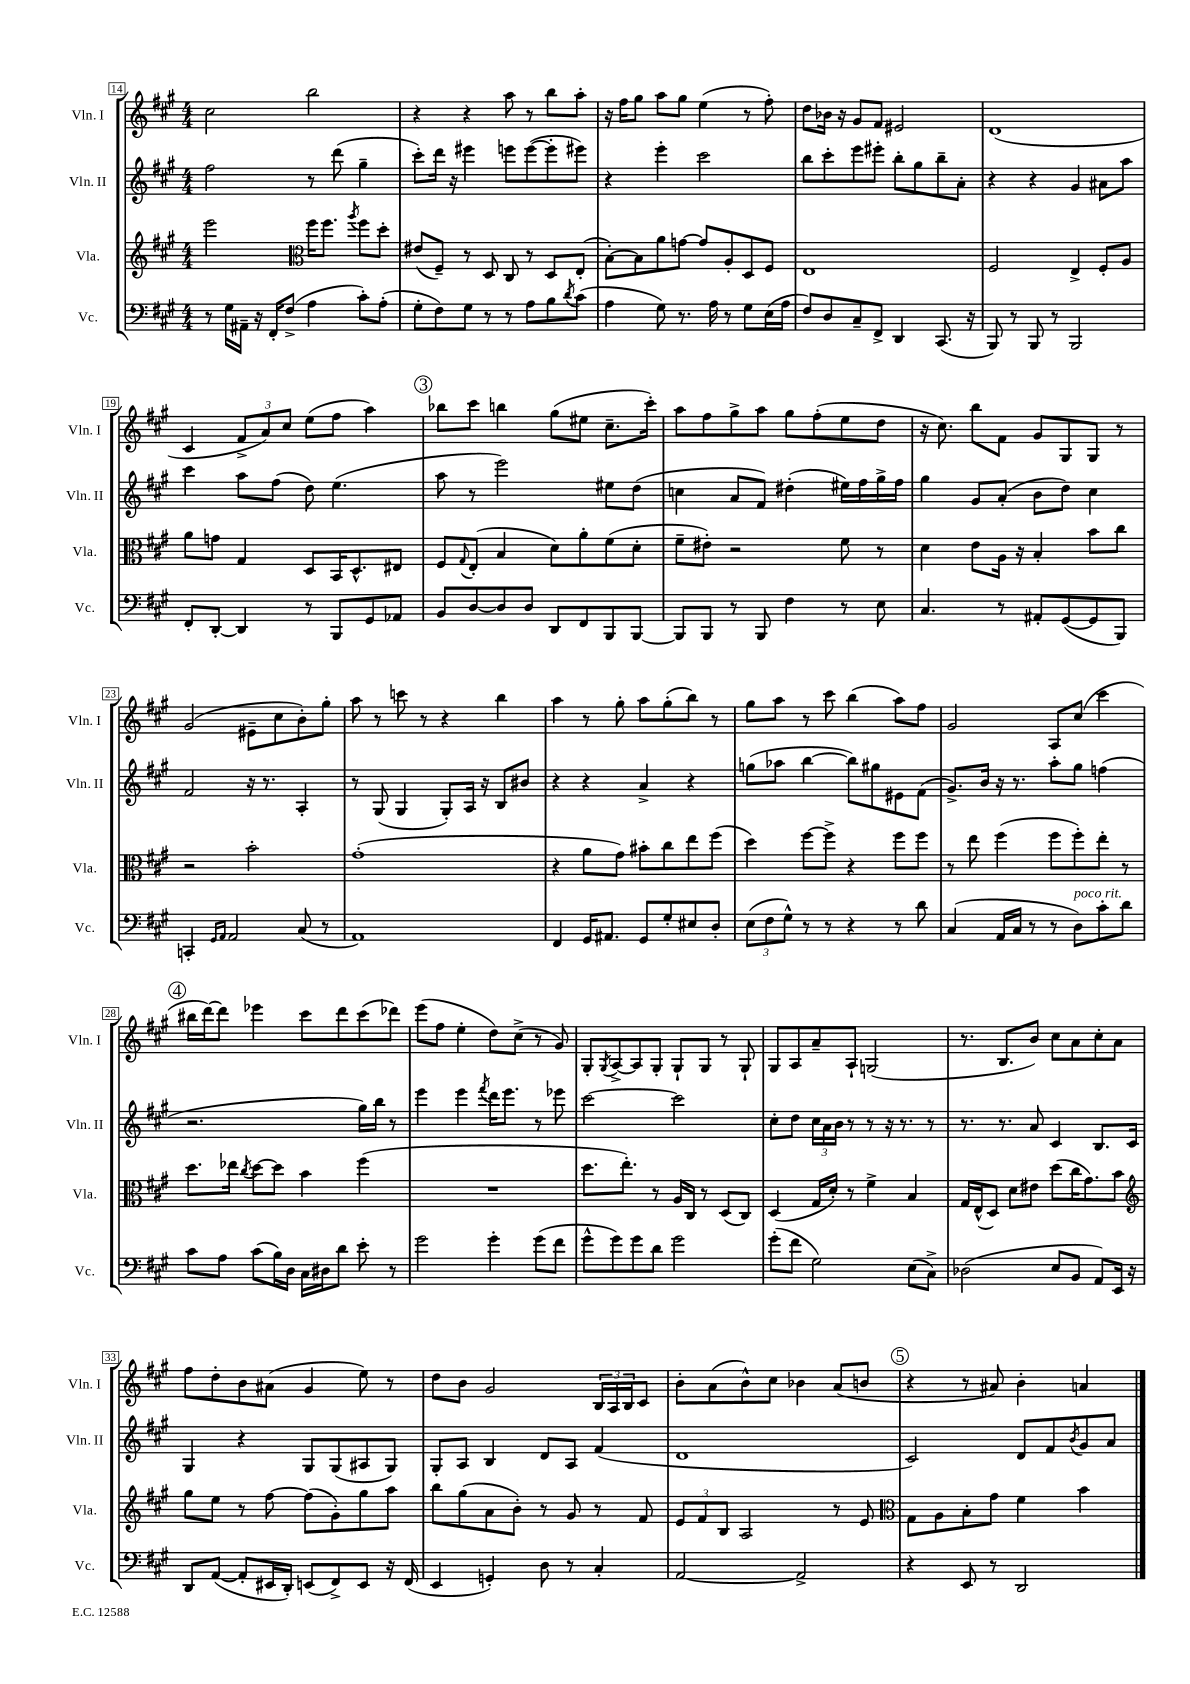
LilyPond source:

<<
\new StaffGroup <<
\new Staff = "s0" \with { instrumentName = "Vln. I" shortInstrumentName = "Vln. I" } {
    \clef treble \key a \major \numericTimeSignature \time 4/4
    cis''2 b''2 |
    r4 r4 a''8 r8 b''8 a''8-. |
    r16 fis''16 gis''8 a''8 gis''8 e''4( r8 fis''8-.) |
    d''8 bes'16 r16 gis'8 fis'8 eis'2 |
    d'1( |
    cis'4 \tuplet 3/2 { fis'8-> a'8) cis''8 } e''8( fis''8 a''4) |
    \mark \markup { \circle "3" } bes''8 cis'''8 b''4 gis''8( eis''8 cis''8.-- cis'''16-.) |
    a''8 fis''8 gis''8-> a''8 gis''8 fis''8-.( e''8 d''8 |
    r16 cis''8.) b''8 fis'8 gis'8 gis8 gis8 r8 |
    gis'2( eis'8-- cis''8 b'8-.) gis''8-. |
    a''8 r8 c'''8 r8 r4 b''4 |
    a''4 r8 gis''8-. a''8 gis''8-.( b''8) r8 |
    gis''8 a''8 r8 cis'''8 b''4( a''8) fis''8 |
    gis'2 a8 cis''8( cis'''4 |
    \mark \markup { \circle "4" } bis''16 d'''16~) d'''8 ees'''4 cis'''8 d'''8 cis'''8( des'''8) |
    e'''8( fis''8 e''4-. d''8) cis''8->( r8 gis'8) |
    gis8-. \acciaccatura { gis8 } a8~-> a8 gis8-. gis8-! gis8 r8 gis8-! |
    gis8 a8 a'8-- a8-! g2( |
    r8. b8. b'8) cis''8 a'8 cis''8-. a'8 |
    fis''8 d''8-. b'8 ais'8( gis'4 e''8) r8 |
    d''8 b'8 gis'2 \tuplet 3/2 { b16 a16 b16 } cis'8 |
    b'8-. a'8( b'8-^) cis''8 bes'4 a'8( b'8 |
    \mark \markup { \circle "5" } r4 r8 ais'8) b'4-. a'4 \bar "|." |
}
\new Staff = "s1" \with { instrumentName = "Vln. II" shortInstrumentName = "Vln. II" } {
    \clef treble \key a \major \numericTimeSignature \time 4/4
    fis''2 r8 d'''8( gis''4-- |
    cis'''8-.) d'''16 r16 eis'''4 e'''8 e'''8~( e'''8-. eis'''8) |
    r4 e'''4-. cis'''2 |
    b''8 cis'''8-. e'''8 eis'''8-. b''8-. gis''8 b''8-- a'8-. |
    r4 r4 gis'4 ais'8 a''8 |
    cis'''4 a''8 fis''8( d''8) e''4.( |
    \mark \markup { \circle "3" } a''8 r8 e'''2) eis''8 d''8( |
    c''4 a'8 fis'8) dis''4-.( eis''16) fis''16 gis''16-> fis''16 |
    gis''4 gis'8 a'8-.( b'8 d''8) cis''4 |
    fis'2 r16 r8. a4-. |
    r8 gis8( gis4 gis8-.) a16 r16 b8 bis'8 |
    r4 r4 a'4-> r4 |
    g''8( aes''8 b''4~ b''8) gis''8 eis'8 fis'8( |
    gis'8.->) b'16 r16 r8. a''8-. gis''8 f''4( |
    \mark \markup { \circle "4" } r2. gis''16) b''16 r8 |
    e'''4 e'''4 \acciaccatura { fis'''8 } d'''16 e'''8. r8 ees'''8 |
    cis'''2~ cis'''2 |
    cis''8-. d''8 \tuplet 3/2 { cis''16 a'16 b'16 } r8 r8 r16 r8. r8 |
    r8. r8. a'8 cis'4 b8. cis'16 |
    gis4 r4 gis8 gis8( ais8 gis8) |
    gis8-. a8 b4 d'8 a8 fis'4( |
    d'1 |
    \mark \markup { \circle "5" } cis'2) d'8 fis'8 \acciaccatura { b'8 } gis'8 a'8 \bar "|." |
}
\new Staff = "s2" \with { instrumentName = "Vla." shortInstrumentName = "Vla." } {
    \clef treble \key a \major \numericTimeSignature \time 4/4
    e'''2 \clef alto fis''16 fis''8. \acciaccatura { a''8 } fis''8 d''8-. |
    eis'8( fis8--) r8 d8 cis8 r8 d8 e8-.( |
    b8~-.) b8 a'8 g'8~ g'8 a8-. d8 fis8 |
    e1 |
    fis2 e4-> fis8-. a8 |
    a'8 g'8 gis4 d8 b,16 d8.-^ eis8 |
    \mark \markup { \circle "3" } fis8 \appoggiatura { gis8 } e8-.( b4 d'8) a'8-. fis'8( d'8-. |
    fis'8-- eis'8-.) r2 fis'8 r8 |
    d'4 e'8 a16 r16 b4-. b'8 cis''8 |
    r2 b'2-. |
    gis'1-.( |
    r4 a'8 gis'8) bis'8-. cis''8 e''8 fis''8( |
    d''4) fis''8~ fis''8-> r4 fis''8 fis''8 |
    r8 e''8 fis''4( fis''8 fis''8-.) e''8-. r8 |
    \mark \markup { \circle "4" } d''8. ees''16 \acciaccatura { cis''8 } d''8~ d''8 b'4 fis''4( |
    R1 |
    d''8. e''8.-.) r8 a16 cis16 r8 d8( cis8) |
    d4( gis16 d'16-.) r8 fis'4-> b4 |
    gis16 e16-^( d8) d'8 eis'8 d''8( cis''16 gis'8.) b'8 |
    \clef treble gis''8 e''8 r8 fis''8~ fis''8( gis'8-.) gis''8 a''8 |
    b''8 gis''8( a'8 b'8-.) r8 gis'8 r8 fis'8 |
    \tuplet 3/2 { e'8 fis'8 b8 } a2 r8 e'8 |
    \mark \markup { \circle "5" } \clef alto gis8 a8 b8-. gis'8 fis'4 b'4 \bar "|." |
}
\new Staff = "s3" \with { instrumentName = "Vc." shortInstrumentName = "Vc." } {
    \clef bass \key a \major \numericTimeSignature \time 4/4
    r8 gis16 ais,16-- r16 fis,16-. fis8->( a4 cis'8-.) a8-.( |
    gis8-. fis8) gis8 r8 r8 a8 b8 \acciaccatura { d'8 } cis'8( |
    a4 gis8) r8. a16 r8 gis8 e16( a16 |
    fis8) d8 cis8-- fis,8-> d,4 cis,8.( r16 |
    b,,8) r8 b,,8 r8 b,,2 |
    fis,8-. d,8~-. d,4 r8 b,,8 gis,8 aes,8 |
    \mark \markup { \circle "3" } b,8 d8~ d8 d8 d,8 fis,8 b,,8 b,,8~ |
    b,,8 b,,8 r8 b,,8 fis4 r8 e8 |
    cis4. r8 ais,8-. gis,8~( gis,8 b,,8) |
    c,4-. \grace { gis,16 a,16 } a,2 cis8( r8 |
    a,1) |
    fis,4 gis,16 ais,8. gis,8 gis8-. eis8 d8-. |
    \tuplet 3/2 { e8( fis8 gis8-^) } r8 r8 r4 r8 d'8 |
    cis4( a,16 cis16 r8 r8 d8^\markup { \italic "poco rit." }) cis'8-. d'8 |
    \mark \markup { \circle "4" } cis'8 a8 cis'8( b16) d16 cis16 dis16 d'8 e'8-. r8 |
    gis'2 gis'4-. gis'8( fis'8 |
    gis'8-^ gis'8) gis'8 d'8 gis'2 |
    gis'8-.( fis'8 gis2) e8( cis8->) |
    des2( e8 b,8 a,8) e,16 r16 |
    d,8 a,8~( a,8-. eis,16 d,16-.) e,8( fis,8->) e,8 r16 fis,16( |
    e,4 g,4-.) d8 r8 cis4-. |
    a,2~ a,2-> |
    \mark \markup { \circle "5" } r4 e,8 r8 d,2 \bar "|." |
}
>>
>>
\layout { \context { \Score currentBarNumber = #14 \override BarNumber.stencil = #(make-stencil-boxer 0.1 0.3 ly:text-interface::print) } }
